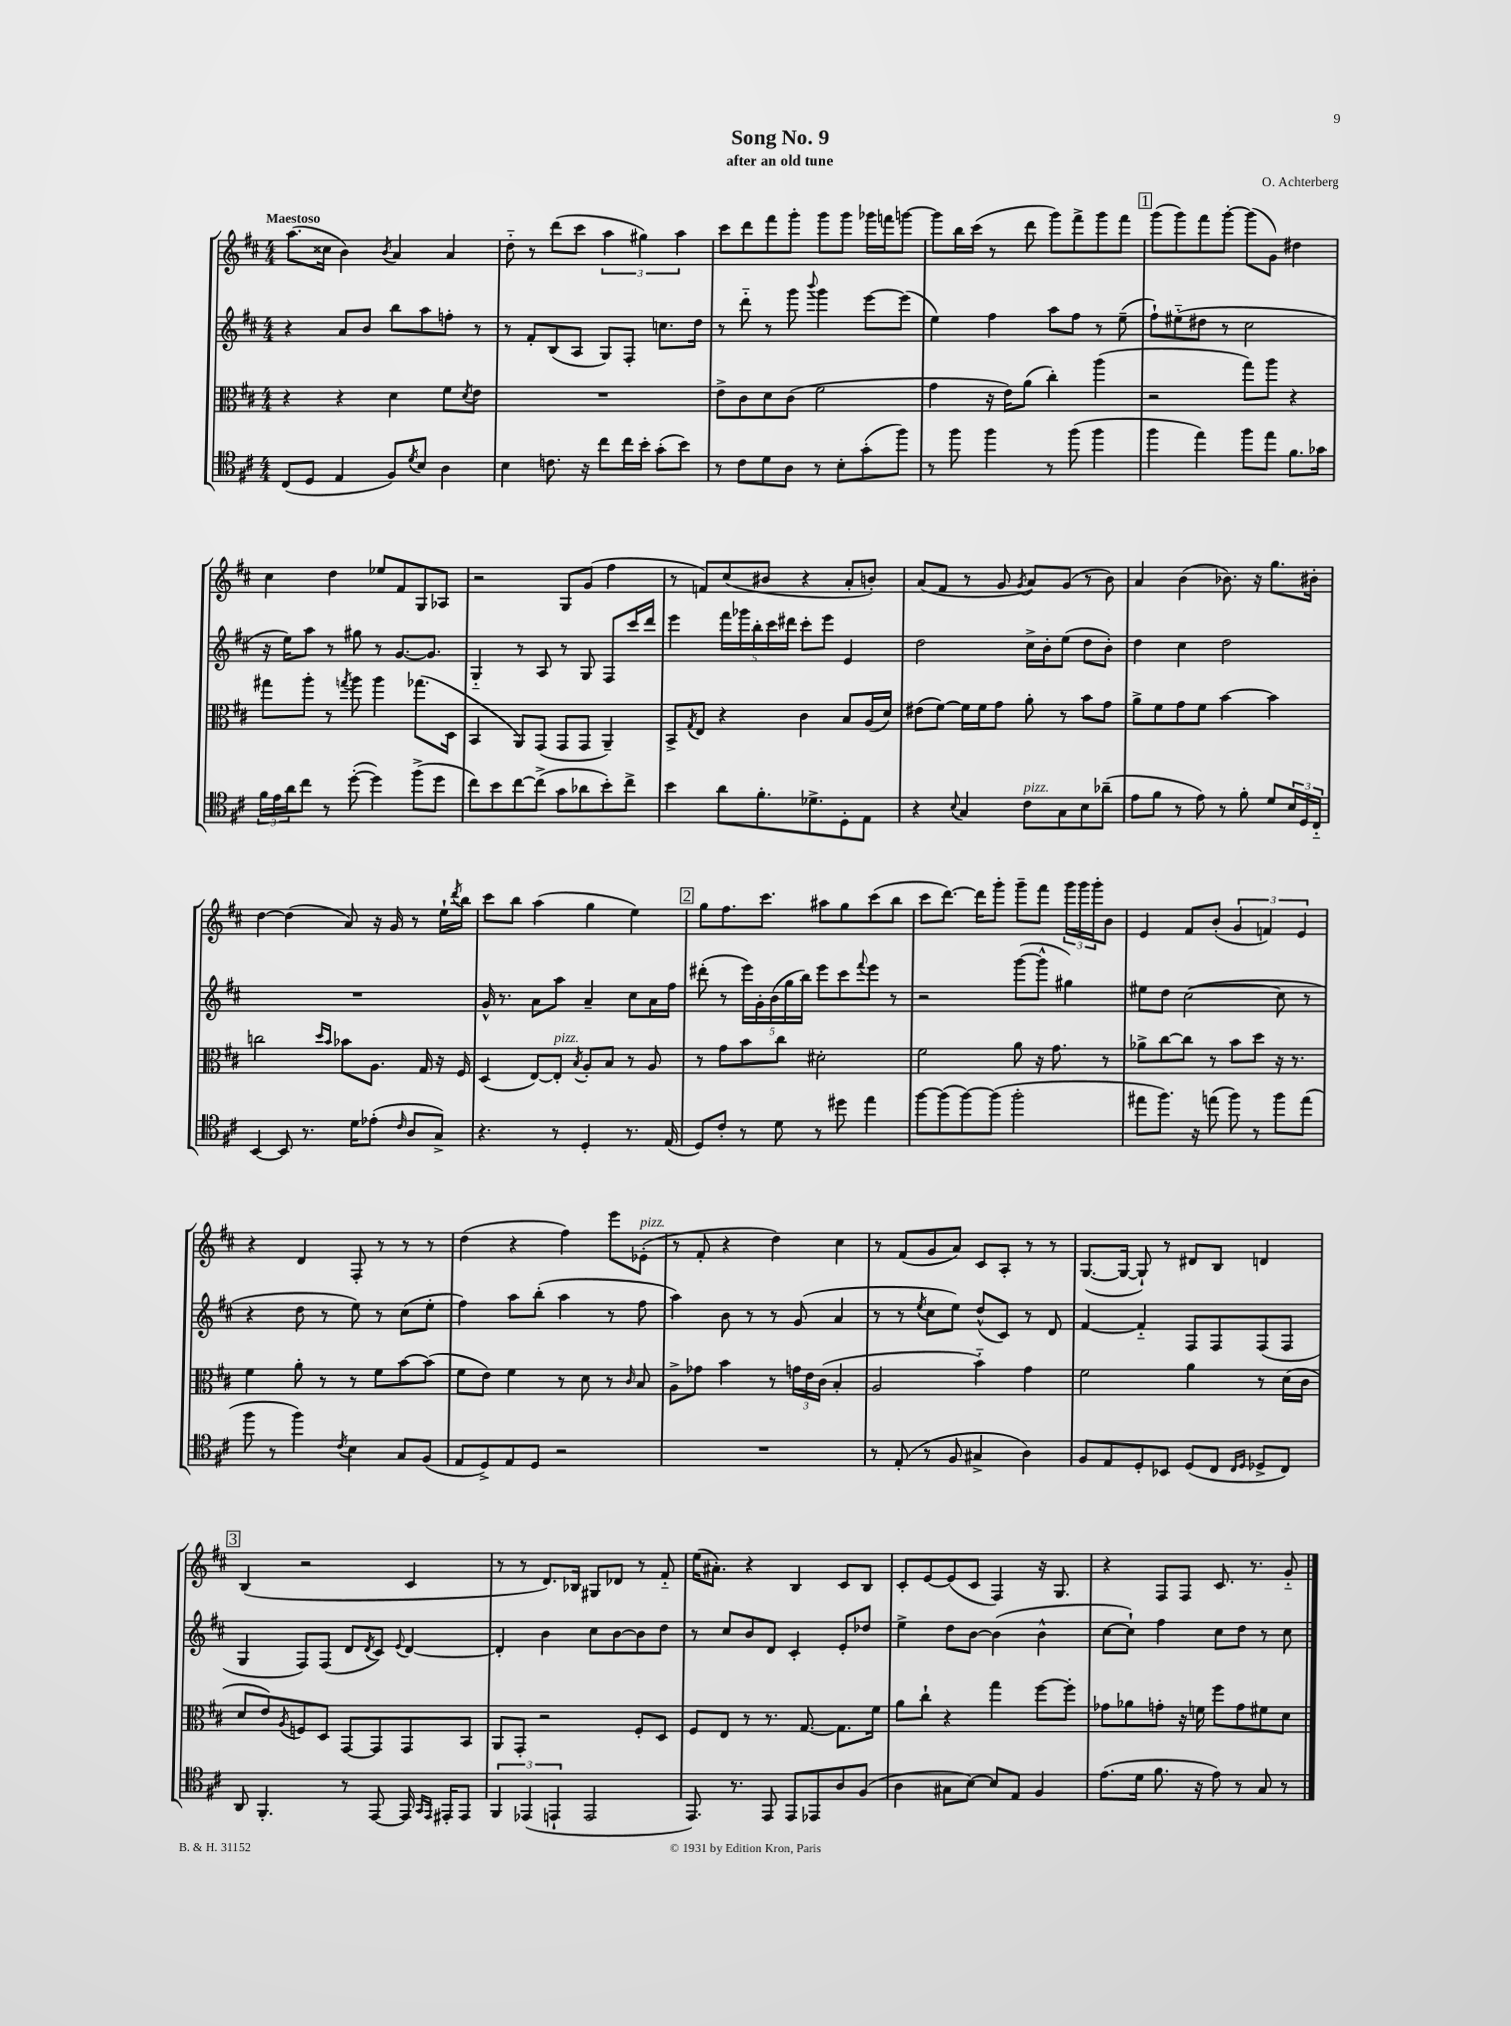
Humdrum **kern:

**kern	**kern	**kern	**kern
*staff4	*staff3	*staff2	*staff1
*clefC4	*clefC3	*clefG2	*clefG2
*k[f#c#]	*k[f#c#]	*k[f#c#]	*k[f#c#]
*M4/4	*M4/4	*M4/4	*M4/4
(8C#	4r	4r	(8.aa
8D	.	.	.
.	.	.	16cc##
4E	4r	8a	4b)
.	.	8b	.
.	.	.	8qb
8F#)	4d	8bb	4a
8qd	.	.	.
8B	.	8aa	.
4A	8f#	8ff'	4a
.	8qd	.	.
.	8e	8r	.
=	=	=	=
4B	1r	8r	8dd'~
.	.	8f#'	8r
8.c	.	(8B	(8ddd
.	.	8A	8ccc#
16r	.	.	.
8cc#	.	8G)	6aa
16cc#	.	8F#'	.
.	.	.	6gg#)
16b'	.	.	.
(8g'	.	8.cc	.
.	.	.	6aa
8b)	.	.	.
.	.	16dd	.
=	=	=	=
8r	8e^	8r	8ccc#
8c#	8c#	8ddd'~	8ddd
8d	8d	8r	8fff#
8A	(8c#	8ggg	8ggg'
.	.	8qqbbb	.
8r	2f#	4ggg	8ggg
8B'	.	.	8ggg
(8g'	.	[8eee	16ggg-
.	.	.	16fff
8ff#)	.	(8eee]	[8ggg
=	=	=	=
8r	4g	4ee)	8ggg]
8ff#	.	.	16bb
.	.	.	(16ccc#
4ff#	16r	4ff#	8r
.	16e)	.	.
.	(8a	.	8ddd
8r	4cc#')	8aa	8ggg)
(8ff#	.	8ff#	8fff#^
4ff#	(4aa	8r	8ggg
.	.	(8ee~	8fff#
=	=	=	=
4ff#	2r	8ff#`)	(8ggg
.	.	(8ee#'~	8ggg)
4ee)	.	8dd#	8fff#
.	.	8r	[8ggg'
8ff#	8gg)	2cc#	(8ggg]
8ee	8aa	.	8g)
8.f#	4r	.	4dd#
16g-	.	.	.
=	=	=	=
24f#	8gg#	16r	4cc#
24e	.	.	.
.	.	16ee)	.
24a	.	.	.
8cc#	8aa'	8aa	.
8r	8r	8r	4dd
.	8qgg	.	.
([8dd'	8aa	8gg#	.
4dd])	4aa	8r	8ee-
.	.	[8.g	8f#
(8ff#^	(8.gg-	.	8G
.	.	8.g]	.
8dd	.	.	8A-
.	16D	.	.
=	=	=	=
8cc#)	4BB	4G'~	2r
8b	.	.	.
[8cc#	8AA)	8r	.
(8cc#^]	(8GG	8A	.
8g	8GG	8r	8G
8a-	8GG	8G	(8g
8b')	4AA~)	8F#	4ff#
8cc#^	.	16ccc#	.
.	.	16ddd	.
=	=	=	=
4b	8BB^	4eee	8r
.	8qG	.	.
.	8E	.	8f)
8a	4r	20fff#	(8cc#
.	.	20ggg-	.
.	.	20bb'	.
8.f#'	.	.	8b#
.	.	20ccc#	.
.	.	20ddd#	.
.	4c#	8ccc#'	4r
8.d-^	.	.	.
.	.	8eee	.
8D'	8B	4e	8a'
8E	(16A	.	8b')
.	16d)	.	.
=	=	=	=
4r	(8e#	2dd	(8a
.	[8f#)	.	8f#
8qqB	.	.	.
4G	16f#]	.	8r
.	16f#	.	.
.	8g	.	8g
.	.	.	8qg
8c#	8a'	16cc#^	8a)
.	.	16b'	.
8G	8r	(8ee	(8g
8B	8b	8dd	8r
(8a-~	8g	8b')	8b)
=	=	=	=
8e	8a^	4dd	4a
8f#	8f#	.	.
8r	8g	4cc#	(4b
8e)	8f#	.	.
8r	[4b	2dd	8.b-)
8f#'	.	.	.
.	.	.	16r
8d	4b]	.	8.gg
24B	.	.	.
24D	.	.	.
.	.	.	16b#'
24C#'~	.	.	.
=	=	=	=
[4BB	2cc	1r	[4dd
8BB]	.	.	(4dd]
8.r	.	.	.
.	16qqdd	.	.
.	16qqb	.	.
.	8b-	.	8a)
16d	.	.	.
(8e-'	8.A	.	16r
.	.	.	16g
16qqc#	.	.	.
8A	.	.	8r
.	16G	.	.
8G^)	16r	.	16ee`
.	.	.	8qddd
.	16F#	.	16bb
=	=	=	=
4.r	(4D	16g^^	8ccc#
.	.	8.r	.
.	.	.	8bb
.	[8E)	8a	(4aa
8r	8E']	8aa	.
.	8qB	.	.
4D'	8A'	4a~	4gg
.	8B	.	.
8.r	8r	8cc#	4ee)
.	8A	16a	.
(16E	.	16ff#	.
=	=	=	=
8D)	8r	(8ddd#'	8gg
8c#'	8g	8r	8.ff#
8r	8b	20eee)	.
.	.	20g'	.
.	.	.	8.ccc#
.	.	(20b	.
8d	8cc#	.	.
.	.	20gg	.
.	.	20bb)	.
8r	2d#'	8eee	8aa#
8dd#	.	8ccc#	8gg
.	.	8qqfff#	.
4ee	.	8eee	(8ccc#
.	.	8r	8bb
=	=	=	=
[8ff#	2f#	2r	8ccc#
(8ff#]	.	.	[8.ddd)
[8ff#)	.	.	.
.	.	.	16ddd]
(8ff#]	.	.	8ggg'
2ff#'	8a	([8ggg	8ggg~
.	16r	8ggg^^]	8fff#
.	8.g	.	.
.	.	4gg#)	24ggg
.	.	.	24ggg
.	.	.	24ggg'
.	8r	.	8b
=	=	=	=
8ee#	8a-^	8ee#	4e
8.ff#)	[8cc#	8dd	.
.	8cc#]	([2cc#	8f#
16r	.	.	.
(8ee	8r	.	(8b'
8ff#)	8b	.	6g
8r	8dd	.	.
.	.	.	6f)
8ff#	16r	8cc#]	.
.	8.r	.	.
.	.	.	6e
(8ee	.	8r	.
=	=	=	=
8ff#	4f#	4r	4r
8r	.	.	.
4ff#)	8a'	8dd	4d
.	8r	8r	.
8qc#	.	.	.
4B	8r	8ee)	8F#'
.	8f#	8r	8r
8G	[8b	(8cc#	8r
(8F#	(8b]	8ee'	8r
=	=	=	=
8E	8f#	4ff#)	(4dd
8D^)	8e)	.	.
8E	4f#	8aa	4r
8D	.	(8bb'	.
2r	8r	4aa	4ff#)
.	8d	.	.
.	8r	8r	8eee
.	16qqc#	.	.
.	8B	8ff#	(8e-'
=	=	=	=
1r	8A^	4aa)	8r
.	8g-	.	8f#'
.	4b	8b	4r
.	.	8r	.
.	8r	8r	4dd)
.	24g	(8g	.
.	24e	.	.
.	(24c#	.	.
.	4B'	4a	4cc#
=	=	=	=
8r	2A	8r	8r
(8E'	.	8r	(8f#
.	.	8qee	.
8r	.	8cc#	8g
8F#	.	8ee)	8a)
4G#^	4b'~)	(8dd^^	8c#
.	.	8c#)	8A'
4A)	4g	8r	8r
.	.	8d	8r
=	=	=	=
8F#	2f#	[4f#	([8.G
8E	.	.	.
.	.	.	16G_
8D'	.	4f#'~]	8G`])
8BB-	.	.	8r
(8D	4a	8F#	8d#
8C#	.	8F#	8B
16qqC#	.	.	.
16qqD	.	.	.
8D-^	8r	(8F#	4d
8C#)	(16d	8F#	.
.	16c#	.	.
=	=	=	=
8AA	8d	4G	(4B
4.FF#'	8e)	.	.
.	8qA	.	.
.	8F	8F#)	2r
.	8D	(8F#	.
8r	[8GG	8d	.
.	.	8qd	.
[8EE	8GG]	8c#)	.
.	.	8qqe	.
16EE]	8GG	[4d	4c#
16qqGG	.	.	.
16qqEE	.	.	.
16EE#'	.	.	.
8EE#	8BB	.	.
=	=	=	=
6FF#	8AA	4d']	8r
.	8GG'	.	8r
(6EE-	.	.	.
.	2r	4b	8.d)
6EE`	.	.	.
.	.	.	16B-
2EE	.	8cc#	8G#
.	.	[8b	8d-
.	8F#'	8b]	8r
.	8D	8dd	8f#'~
=	=	=	=
8.EE)	8F#	8r	(16ee
.	.	.	8.a#')
.	8E	8cc#	.
8.r	.	.	.
.	8r	8b	4r
8EE	8.r	8d	.
8EE	.	4c#'	4B
.	[8.G	.	.
8EE-	.	.	.
8A	8.G]	8e'	8c#
(8F#	.	8dd-	8B
.	16f#	.	.
=	=	=	=
4A	8a	4ee^	8c#'
.	8cc#`	.	[8e
8G#	4r	8dd	(8e]
[8B)	.	[8b	8c#
8B]	4gg	(4b]	4F#)
8E	.	.	.
4F#	[8ff#	4b^^	16r
.	.	.	8.G
.	8ff#']	.	.
=	=	=	=
(8.e	8g-	[8cc#	4r
.	8a-	8cc#`])	.
16d	.	.	.
8.f#	8g'	4ff#	8F#
.	16r	.	8F#
16r	16f	.	.
8e)	8ff#	8cc#	8.c#
8r	8g	8dd	.
.	.	.	8.r
8G	8f#	8r	.
8r	8d	8cc#	8g'~
==	==	==	==
*-	*-	*-	*-
